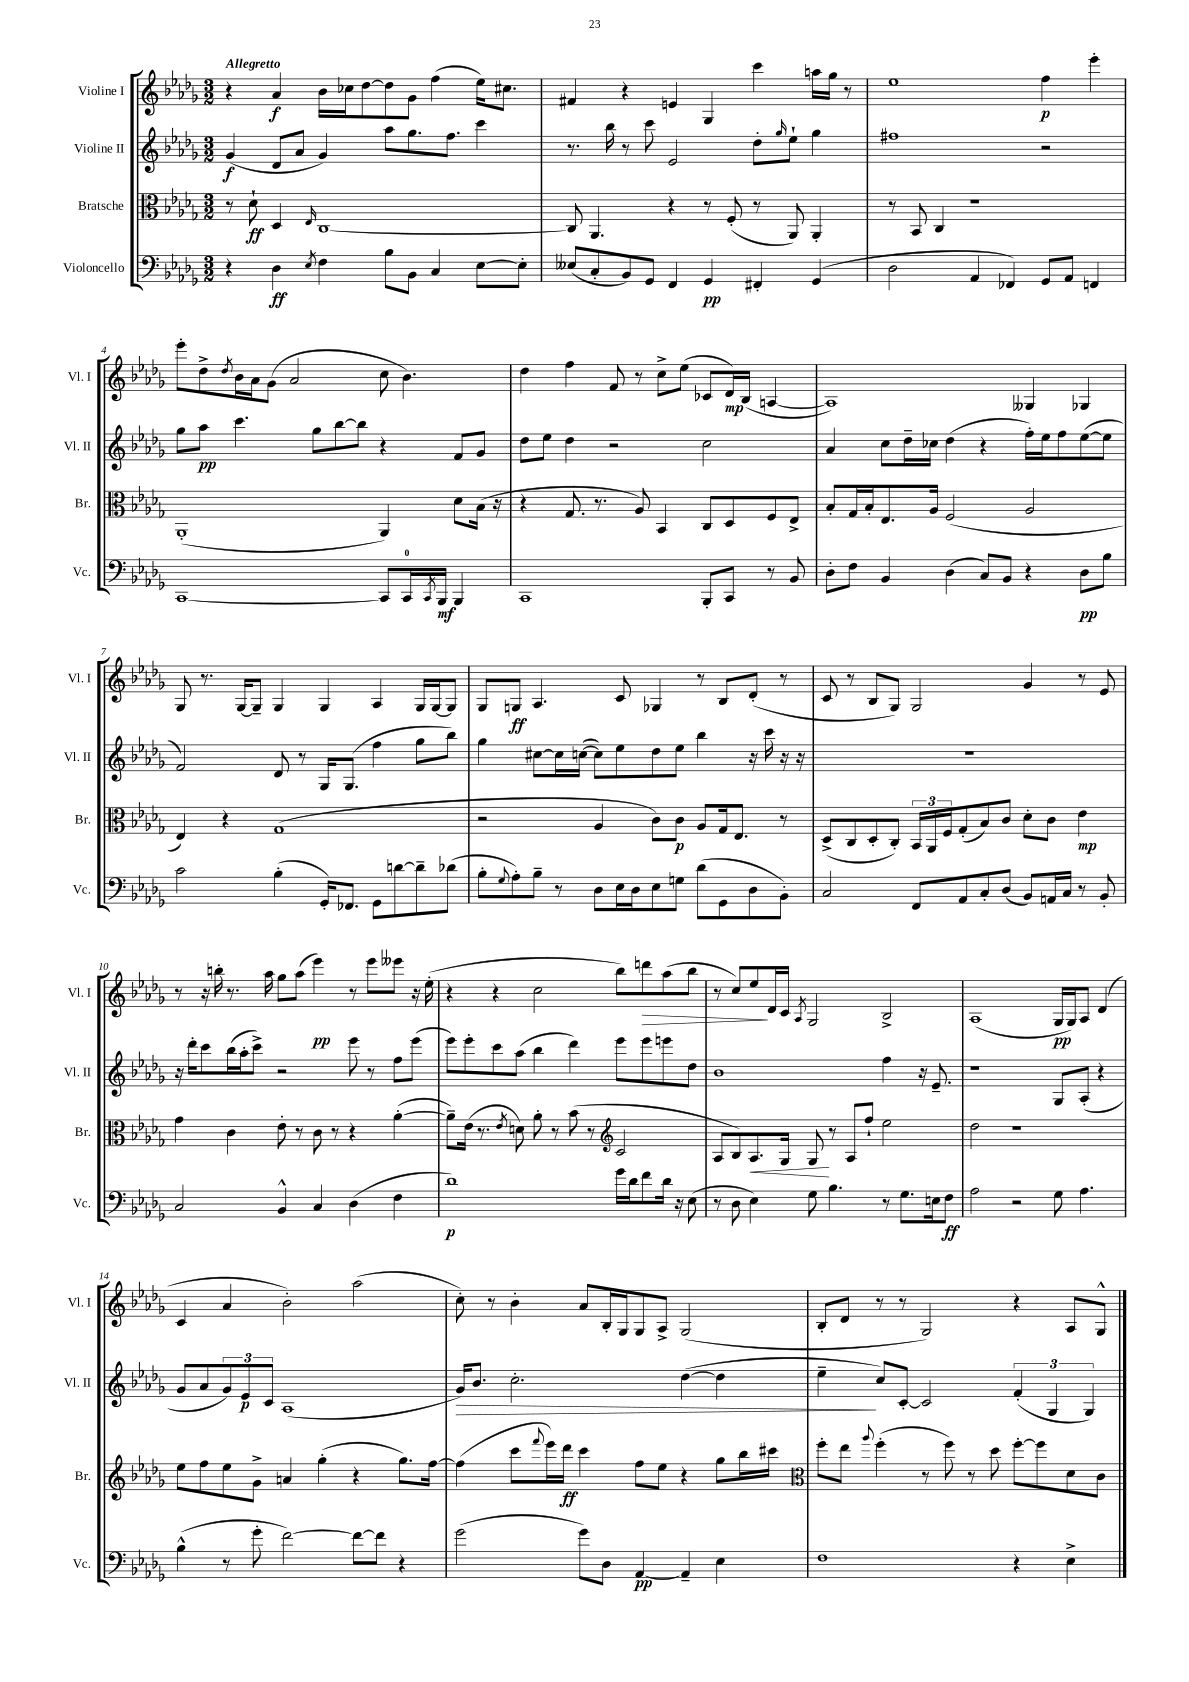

**kern	**kern	**kern	**kern
*staff4	*staff3	*staff2	*staff1
*clefF4	*clefC3	*clefG2	*clefG2
*k[b-e-a-d-g-]	*k[b-e-a-d-g-]	*k[b-e-a-d-g-]	*k[b-e-a-d-g-]
*M3/2	*M3/2	*M3/2	*M3/2
4r	8r	(4g-	4r
.	8d-`	.	.
4D-	4D-	8d-	4a-
.	.	8a-	.
8qE-	16qqE-	.	.
4F	[1C	4g-)	16b-
.	.	.	16cc-
.	.	.	[8dd-
8B-	.	8aa-	8dd-]
8BB-	.	8.gg-	8g-
4C	.	.	(4ff
.	.	8.ff	.
[8E-	.	4ccc	16ee-)
.	.	.	8.cc#
8E-']	.	.	.
=	=	=	=
(8E--	8C]	8.r	4f#
8C'	4.AA-	.	.
.	.	16bb-	.
8BB-)	.	8r	4r
8GG-	.	8ccc	.
4FF	4r	2e-	4e
4GG-	8r	.	4G-
.	(8F'	.	.
4FF#'	8r	8dd-'	4ccc
.	.	16qqgg-	.
.	8AA-)	8ee-`	.
(4GG-	4AA-'	4gg-	16aa
.	.	.	16gg-
.	.	.	8r
=	=	=	=
2D-	8r	1ff#	1ee-
.	8BB-	.	.
.	4C	.	.
4AA-	1r	.	.
4FF-)	.	.	.
8GG-	.	2r	4ff
8AA-	.	.	.
4FF	.	.	4eee-'
=	=	=	=
[1CC	(1AA-'	8gg-	8eee-'
.	.	8aa-	8dd-^
.	.	.	8qdd-
.	.	4.ccc	16b-
.	.	.	16a-
.	.	.	(8g-
.	.	.	2a-
.	.	8gg-	.
.	.	[8bb-	.
.	.	8bb-]	.
8CC]	4AA-)	4r	8cc
16CC	.	.	4.b-)
8qCC	.	.	.
16BBB-	.	.	.
4BBB-	8d-	8f	.
.	(16B-	8g-	.
.	16r	.	.
=	=	=	=
1CC	4r	8dd-	4dd-
.	.	8ee-	.
.	8.G-	4dd-	4ff
.	8.r	.	.
.	.	2r	8f
.	8A-)	.	8r
.	4BB-	.	8cc^
.	.	.	(8ee-
8BBB-'	8C	2cc	8c-
8CC	8D-	.	16d-)
.	.	.	(16B-
8r	8F	.	[4A
8BB-	8E-^	.	.
=	=	=	=
8D-'	8B-'	4a-	1A])
8F	16G-	.	.
.	16B-'	.	.
4BB-	8.E-	8cc	.
.	.	16dd-~	.
.	16A-	16cc-	.
(4D-	(2F	(4dd-	.
8C)	.	4r	.
8BB-	.	.	.
4r	2A-	16ff')	4G--
.	.	16ee-	.
.	.	8ff	.
8D-	.	([8ee-	4G-
8B-	.	8ee-]	.
=	=	=	=
2c	4E-)	2f)	8G-
.	.	.	8.r
.	4r	.	.
.	.	.	[16G-
.	.	.	8G-~]
(4B-'	(1G-	8d-	4G-
.	.	8r	.
16GG-')	.	16G-	4G-
8.FF-	.	(8.G-	.
8GG-	.	4ff	4A-
[8d	.	.	.
8d~]	.	8gg-	16G-
.	.	.	[16G-
(8d-	.	8bb-)	8G-]
=	=	=	=
8B-'	2r	4gg-	8G-
8qqG-	.	.	.
8A-')	.	.	8G
8B-~	.	[8cc#	4.A-
8r	.	16cc#]	.
.	.	([16cc	.
8D-	4A-	8cc])	.
16E-	.	8ee-	8c
16D-	.	.	.
8E-	8c)	8dd-	4G-
8G	8c	8ee-	.
(8d-	8A-	4bb-	8r
8GG-	16G-	.	8B-
.	8.E-	.	.
8D-	.	16r	(8d-'
.	.	16ccc	.
8BB-')	8r	16r	8r
.	.	16r	.
=	=	=	=
2C	(8D-^	1.r	8c
.	8C	.	8r
.	8D-'	.	8B-
.	8C')	.	8G-)
8FF	24BB-	.	2G-
.	24AA-	.	.
.	24F	.	.
8AA-	(8G-'	.	.
8C'	8B-)	.	.
(8D-	8c	.	.
8BB-)	8d-'	.	4g-
16AA	8c	.	.
16C	.	.	.
8r	4e-	.	8r
8BB-'	.	.	8e-
=	=	=	=
2C	4g-	16r	8r
.	.	16ddd-'	.
.	.	8ccc	16r
.	.	.	16bb'
.	4c	(16bb-	8.r
.	.	16aa-'	.
.	.	8ccc^)	.
.	.	.	16aa-
4BB-^^	8e-'	2r	8gg-
.	8r	.	(8aa-
4C	8c	.	4eee-)
.	8r	.	.
(4D-	4r	8eee-	8r
.	.	8r	8eee-
4F	([4a-'	8ff	8eee--
.	.	(8eee-	16r
.	.	.	(16ee-'
=	=	=	=
1d-)	8a-~])	8eee-)	4r
.	(16e-	8eee-'	.
.	8.r	.	.
.	.	8ccc	4r
.	8qe-	.	.
.	8d)	(8aa-	.
.	8a-'	4bb-	2cc
.	8r	.	.
.	(8b-	4ddd-)	.
.	8r	.	.
*	*clefG2	*	*
16g-	2c	8eee-	8bb-)
16d-	.	.	.
8f	.	8eee-	8ddd
16d-	.	8eee	(8aa-
16r	.	.	.
(8E-	.	8dd-	8bb-
=	=	=	=
8r	8A-	1b-	8r
8D-	8B-)	.	8cc)
4E-)	8.A-	.	8ee-
.	.	.	16d-
.	16G-	.	16c
.	.	.	8qA-
8G-	8G-	.	2G-
4.B-	8r	.	.
.	8A-	.	.
.	8ff`	.	.
8r	2ee-	4ff	2B-^
8.G-	.	.	.
.	.	16r	.
16E	.	8.e-~	.
8F	.	.	.
=	=	=	=
2A-	2dd-	1r	(1A-
2r	1r	.	.
8G-	.	8G-	16G-
.	.	.	16G-)
4.A-	.	(8A-'	8A-
.	.	4r	(4d-
=	=	=	=
(4B-^^	8ee-	8g-	4c
.	8ff	8a-	.
8r	8ee-	12g-)	4a-
.	.	12e-	.
8g-'	8g-^	.	.
.	.	12c	.
[2f)	4a	(1A-	2b-')
.	(4gg-'	.	.
8f_	4r	.	(2aa-
8f]	.	.	.
4r	8.gg-)	.	.
.	[16ff	.	.
=	=	=	=
(2g-	(4ff]	16g-)	8cc')
.	.	8.b-	.
.	.	.	8r
.	8ccc	2.cc'	4b-'
.	8qqfff	.	.
.	16eee-)	.	.
.	16ddd-	.	.
8g-)	4ccc	.	8a-
8D-	.	.	16B-'
.	.	.	16G-
[4AA-	8ff	.	8G-
.	8ee-	.	8A-^
4AA-~]	4r	([4dd-	(2G-
4E-	8gg-	4dd-]	.
.	16bb-	.	.
.	16ccc#	.	.
=	=	=	=
*	*clefC3	*	*
1F	8ff'	4ee-~	8B-'
.	8ee-	.	8d-
.	8qqaa-	.	.
.	(4ff'	8cc)	8r
.	.	[8c'	8r
.	8r	2c]	2G-)
.	8ff)	.	.
.	8r	.	.
.	8dd-	.	.
4r	[8ff'	(6f'	4r
.	8ff]	.	.
.	.	6G-	.
4E-^	8d-	.	8A-
.	.	6G-)	.
.	8c	.	8G-^^
==	==	==	==
*-	*-	*-	*-
